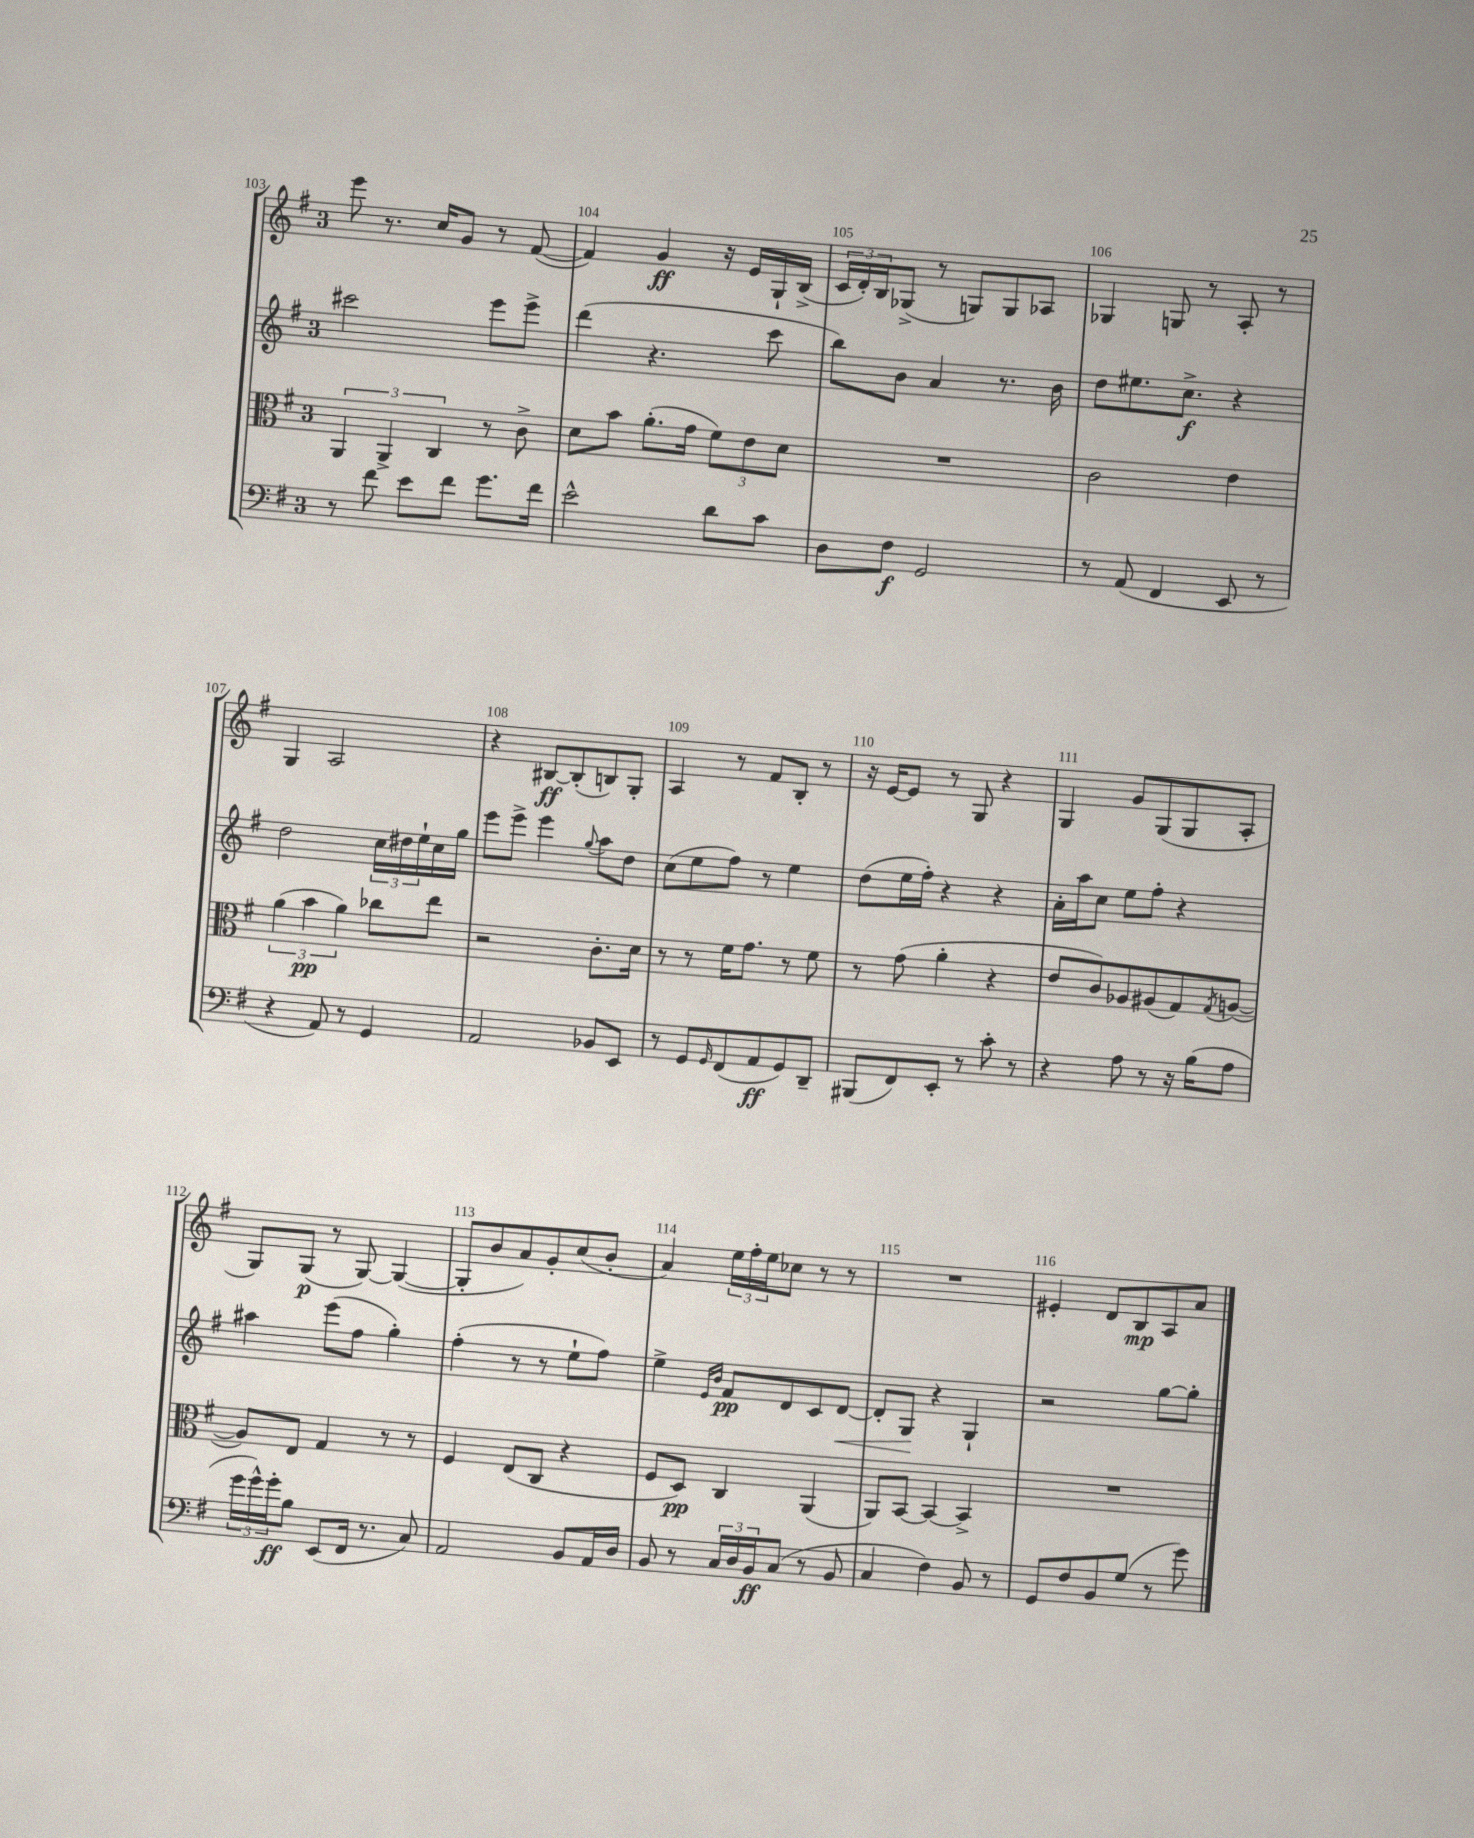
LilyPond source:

<<
\new StaffGroup <<
\new Staff = "s0" {
    \clef treble \key g \major \once \override Staff.TimeSignature.style = #'single-digit \time 3/4
    e'''8 r8. c''16 g'8 r8 fis'8~( |
    fis'4) g'4\ff r16 e'16 g16-! b16->( |
    \tuplet 3/2 { c'16 d'16-.) b16 } ges8->( r8 g8) g8 aes8 |
    ges4 g8 r8 a8-. r8 |
    g4 a2 |
    r4 bis8~\ff bis8-.( b8) g8-. |
    a4 r8 fis'8 b8-. r8 |
    r16 e'16~ e'8 r8 g8 r4 |
    g4 g'8 g8( g8 a8-. |
    g8) g8\p( r8 g8~) g4~( |
    g8-. b'8 a'8) g'8-. c''8( b'8-. |
    a'4) \tuplet 3/2 { e''16 fis''16-. e''16 } ces''8 r8 r8 |
    R2. |
    eis'4-. d'8 b8\mp a8 a'8 \bar "|." |
}
\new Staff = "s1" {
    \clef treble \key g \major \once \override Staff.TimeSignature.style = #'single-digit \time 3/4
    cis'''2 e'''8 e'''8-> |
    d'''4( r4. c'''8 |
    b''8) b'8 a'4 r8. b'16 |
    d''8 eis''8. c''8.->\f r4 |
    d''2 \tuplet 3/2 { c''16 dis''16 e''16-! } c''16 g''16 |
    e'''8 e'''8-> e'''4 \appoggiatura { g''8 } a''8 d''8 |
    c''8( e''8 fis''8) r8 e''4 |
    d''8( e''16 fis''16-.) r4 r4 |
    a'16-. a''16 c''8 e''8 fis''8-. r4 |
    ais''4 e'''8( fis''8 g''4-.) |
    fis''4-.( r8 r8 e''8-! fis''8) |
    e''4-> \grace { e'16 b'16 } fis'8\pp d'8 c'8 d'8~\< |
    d'8-. g8\! r4 g4-! |
    r2 g''8~ g''8-. \bar "|." |
}
\new Staff = "s2" {
    \clef alto \key g \major \once \override Staff.TimeSignature.style = #'single-digit \time 3/4
    \tuplet 3/2 { a,4 a,4-> c4 } r8 c'8-> |
    d'8 b'8 a'8.-.( g'16 \tuplet 3/2 { fis'8) e'8 d'8 } |
    R2. |
    c'2 e'4 |
    \tuplet 3/2 { a'4( b'4\pp a'4) } ces''8 e''8 |
    r2 c'8.-. d'16 |
    r8 r8 fis'16 g'8. r8 fis'8 |
    r8 g'8( a'4-. r4 |
    e'8 c'8) aes8 ais8( g8) \acciaccatura { g8 } a8~( |
    a8) e8 g4 r8 r8 |
    fis4 e8( c8 r4 |
    fis8 d8\pp) c4 a,4( |
    a,8) b,8~ b,4~ b,4-> |
    R2. \bar "|." |
}
\new Staff = "s3" {
    \clef bass \key g \major \once \override Staff.TimeSignature.style = #'single-digit \time 3/4
    r8 fis'8 e'8 fis'8 g'8. fis'16 |
    e'2-^ d'8 c'8 |
    d8 fis8\f g,2 |
    r8 a,8( fis,4 e,8 r8 |
    r4 a,8) r8 g,4 |
    a,2 bes,8 e,8 |
    r8 g,8 \grace { g,16 } fis,8( a,8\ff g,8) d,8-- |
    bis,,8( fis,8) e,8-. r8 c'8-. r8 |
    r4 a8 r8 r16 b16( a8 |
    \tuplet 3/2 { g'16 g'16-^) g'16-.\ff } b8 e,8( fis,16 r8. c8) |
    a,2 b,8 a,16 d16 |
    b,8 r8 \tuplet 3/2 { c16 d16 b,16\ff } c8( r8 b,8 |
    c4 fis4) b,8 r8 |
    g,8 fis8 b,8 g8( r8 g'8) \bar "|." |
}
>>
>>
\layout { \context { \Score currentBarNumber = #103 \override BarNumber.break-visibility = ##(#f #t #t) barNumberVisibility = #all-bar-numbers-visible } }
